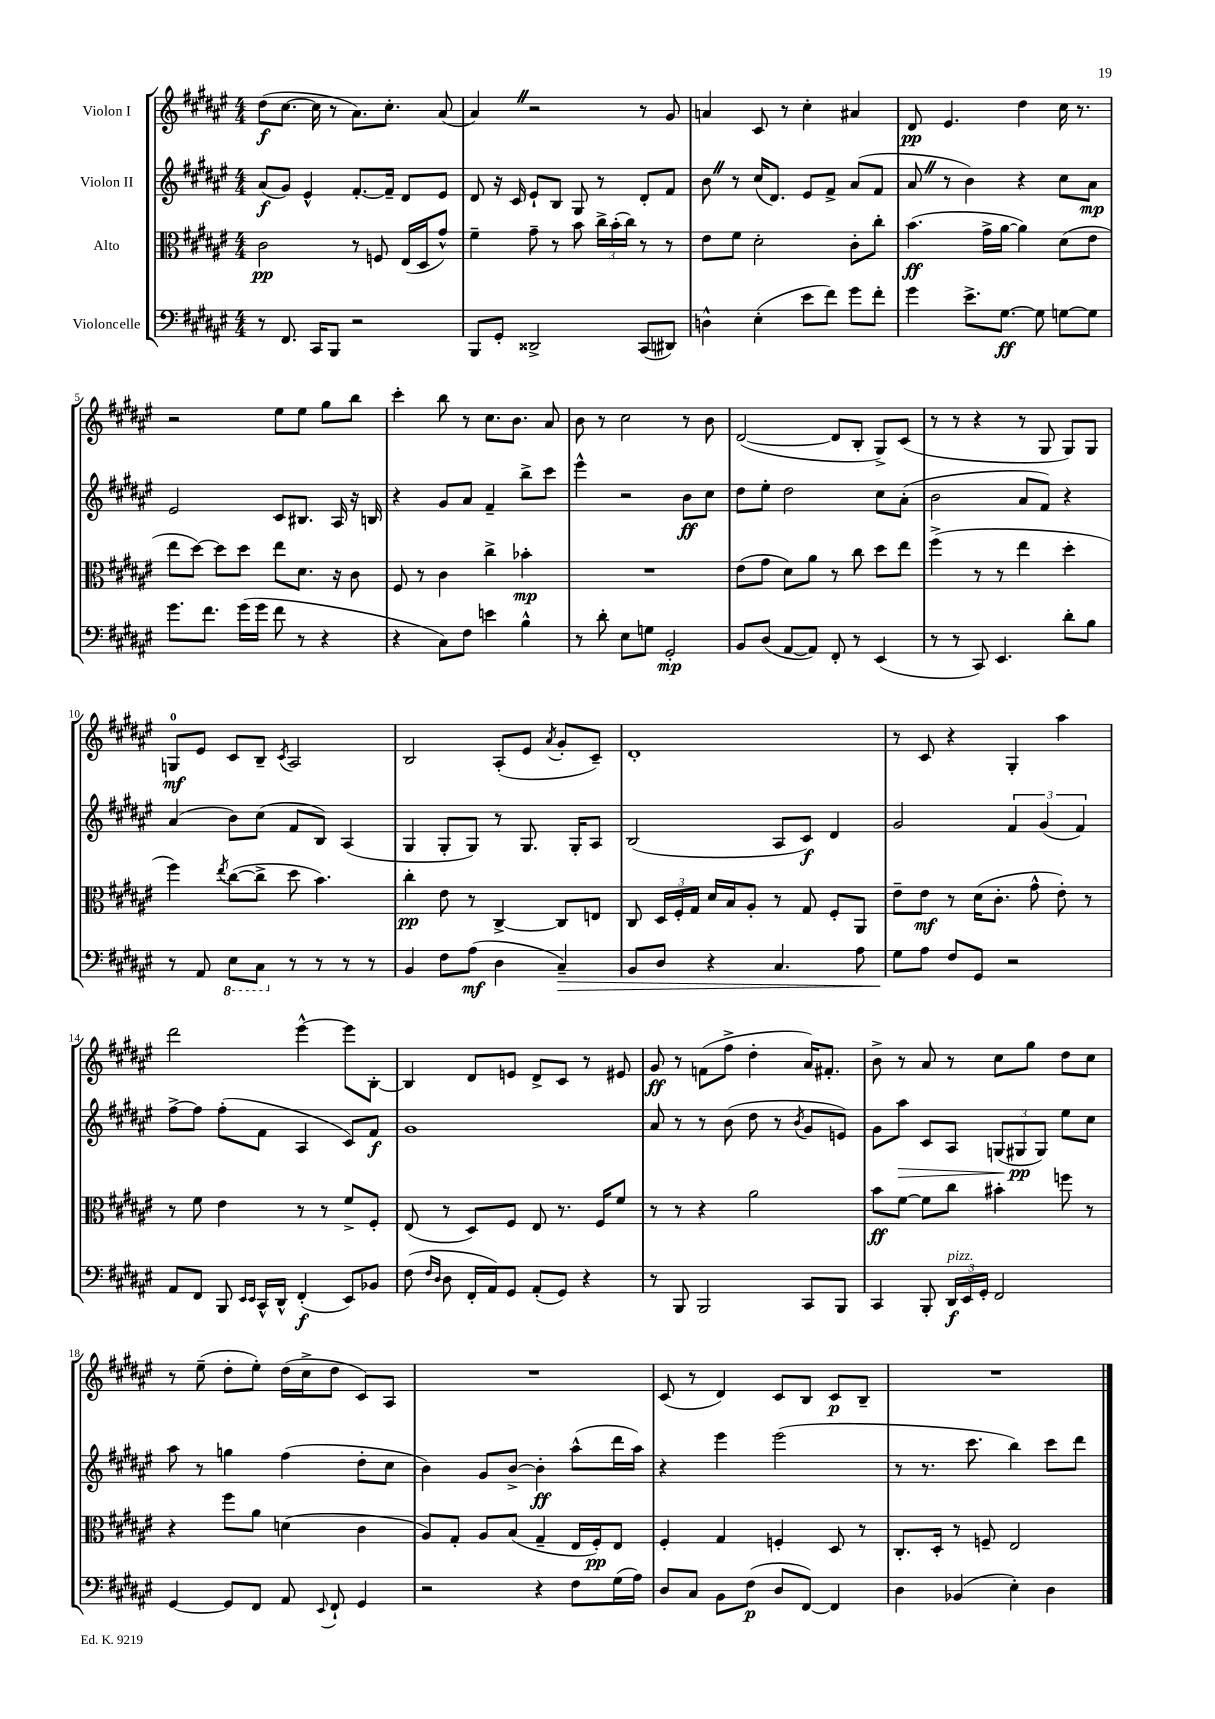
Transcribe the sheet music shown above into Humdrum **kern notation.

**kern	**kern	**kern	**kern
*staff4	*staff3	*staff2	*staff1
*clefF4	*clefC3	*clefG2	*clefG2
*k[f#c#g#d#a#e#]	*k[f#c#g#d#a#e#]	*k[f#c#g#d#a#e#]	*k[f#c#g#d#a#e#]
*M4/4	*M4/4	*M4/4	*M4/4
8r	2c#\	(8a#/L	(8dd#\L
8.FF#/	.	8g#/J)	[8.cc#\J
.	.	4e#^^/	.
16CC#/LK	.	.	16cc#\]
8BBB/J	.	.	8r
2r	8r	[8.f#'/L	8.a#\L)
.	8F/	.	.
.	.	16f#~/]Jk	8.cc#'\J
.	(16E#/LL	8d#/L	.
.	16D#/J	.	.
.	8g#^^/J)	8e#/J	(8a#/
=	=	=	=
8BBB/L	4f#~\	8d#/	4a#/)
8GG#'/J	.	16r	.
.	.	16c#/	.
2DD##^/	8g#~\	8e#`/L	2r
.	8r	8B/J	.
.	8b\	8G#/	.
.	24cc#^\LL	8r	.
.	(24b'\	.	.
.	24cc#\JJ)	.	.
(8CC#/L	8r	8d#'/L	8r
8DD#/J)	8r	8f#/J	8g#/
=	=	=	=
4D^^\	8e#\L	8b\	4a/
.	8f#\J	8r	.
(4E#'\	2d#'\	(16cc#/LK	8c#/
.	.	8.d#/J)	.
.	.	.	8r
8e#\L	.	8e#/L	4cc#'\
8f#\J)	.	8f#^/J	.
8g#\L	8c#'\L	(8a#/L	4a#/
8f#'\J	8cc#'\J	8f#/J	.
=	=	=	=
4g#\	(4.b\	8a#/	8d#/
.	.	8r	4.e#/
8.e#^\L	.	4b\)	.
.	16g#^\LL	.	.
[8.G#\J	[16a#\JJ	.	.
.	4a#\])	4r	4dd#\
8G#\]	.	.	.
[8G\L	(8d#\L	8cc#\L	16cc#\
.	.	.	8.r
8G\]J	8e#\J	8a#\J	.
=	=	=	=
8.g#\L	8ee#\L	2e#/	2r
.	[8dd#\J)	.	.
8.f#\J	.	.	.
.	8dd#\]L	.	.
(16g#\LL	8dd#\J	.	.
16g#\JJ	.	.	.
8f#\	8ee#\L	8c#/L	8ee#\L
8r	8.d#\J	8.B#/J	8ee#\J
4r	.	.	8gg#\L
.	16r	16A#/	.
.	8c#\	16r	8bb\J
.	.	16B/	.
=	=	=	=
4r	8F#/	4r	4ccc#'\
.	8r	.	.
8C#\L)	4c#\	8g#/L	8bb\
8F#\J	.	8a#/J	8r
4e\	4cc#^\	4f#~/	8.cc#\L
.	.	.	8.b\J
4B^^\	4b-'\	8bb^\L	.
.	.	8ccc#\J	8a#/
=	=	=	=
8r	1r	4eee#^^\	8b\
8d#'\	.	.	8r
8E#\L	.	2r	2cc#\
8G\J	.	.	.
2GG#'/	.	.	.
.	.	8b\L	8r
.	.	8cc#\J	8b\
=	=	=	=
8BB/L	(8e#\L	8dd#\L	([2d#/
(8D#/J	8g#\J	8ee#'\J	.
[8AA#/L	8d#\L)	2dd#\	.
8AA#/]J)	8a#\J	.	.
8FF#'/	8r	.	8d#/]L
8r	8cc#\	.	8B'/J
(4EE#/	8dd#\L	8cc#\L	8G#^/L)
.	8ee#\J	(8a#'\J	(8c#/J
=	=	=	=
8r	(4ff#^\	2b\	8r
8r	.	.	8r
8CC#/)	8r	.	4r
4.EE#/	8r	.	.
.	4ee#\	8a#/L	8r
.	.	8f#/J)	8G#/
8d#'\L	4dd#'\	4r	8G#/L)
8B\J	.	.	8G#/J
=	=	=	=
8r	4ff#\)	(4a#/	8G/L
8AA#/	.	.	8e#/J
.	8qee#/	.	.
8EE#\L	([8cc#\L	8b\L)	8c#/L
8CC#\J	8cc#^\]J	(8cc#\J	8B~/J
.	.	.	8qc#/
8r	8dd#\	8f#/L	2A#/
8r	4.b\)	8B/J)	.
8r	.	(4A#/	.
8r	.	.	.
=	=	=	=
4BB/	4cc#'\	4G#/	2B/
8F#\L	8e#\	8G#'/L	.
(8A#\J	8r	8G#/J)	.
4D#\	[4C#^/	8r	(8A#'/L
.	.	8.G#/	8e#/J
.	.	.	8qa#/
4C#~/)	8C#/]L	.	8g#'/L
.	.	16G#'/LK	.
.	8E/J	8A#/J	8c#~/J)
=	=	=	=
8BB/L	8C#/	(2B/	1d#'
8D#/J	24D#/LL	.	.
.	24F#'/	.	.
.	24G#/JJ	.	.
4r	16d#/LL	.	.
.	16B/J	.	.
.	8A#'/J	.	.
4.C#/	8r	8A#/L	.
.	8G#/	8c#/J)	.
.	8F#'/L	4d#/	.
8A#\	8AA#/J	.	.
=	=	=	=
8G#\L	8e#~\L	2g#/	8r
8A#\J	8e#\J	.	8c#/
8F#/L	8r	.	4r
8GG#/J	(16d#\LK	.	.
.	8.c#'\J	.	.
2r	.	6f#/	4G#'/
.	8g#^^\	.	.
.	.	(6g#/	.
.	8e#'\)	.	4aa#\
.	.	6f#/)	.
.	8r	.	.
=	=	=	=
8AA#/L	8r	[8ff#^\L	2ddd#\
8FF#/J	8f#\	8ff#\]J	.
8BBB/	4e#\	(8ff#'\L	.
16qqEE#/LL	.	.	.
16qqEE#/JJ	.	.	.
16CC#^^/LL	.	8f#\J	.
16DD#^^/JJ	.	.	.
(4FF#'/	8r	4A#/	[4eee#^^\
.	8r	.	.
8EE#/L)	8f#^/L	8c#/L)	8eee#\]L
8BB-/J	8F#'/J	8f#/J	[8B'\J
=	=	=	=
(8F#\	(8E#/	1g#	4B/]
16qqF#/LL	.	.	.
16qqD#/JJ	.	.	.
8D#\	8r	.	.
16FF#'/LL	8D#/L)	.	8d#/L
16AA#/J)	.	.	.
8GG#/J	8F#/J	.	8e/J
(8AA#'/L	8E#/	.	8d#^/L
8GG#/J)	8.r	.	8c#/J
4r	.	.	8r
.	16F#/LK	.	.
.	8f#/J	.	8e#/
=	=	=	=
8r	8r	8a#/	8g#/
8BBB/	8r	8r	8r
2BBB/	4r	8r	(8f\L
.	.	(8b\	8ff#^\J
.	2a#\	8dd#\	4dd#'\
.	.	8r	.
.	.	8qb/	.
8CC#/L	.	8g#/L	16a#/LK)
.	.	.	8.f#'/J
8BBB/J	.	8e/J)	.
=	=	=	=
4CC#/	8b\L	8g#\L	8b^\
.	[8f#\J	8aa#\J	8r
8BBB'/	8f#\]L	8c#/L	8a#/
24DD#/LL	8cc#\J	8A#/J	8r
24EE#/	.	.	.
24GG#'/JJ	.	.	.
2FF#/	4b#'\	(12G/L	8cc#\L
.	.	12G#/	.
.	.	.	8gg#\J
.	.	12G#/J)	.
.	8ff\	8ee#\L	8dd#\L
.	8r	8cc#\J	8cc#\J
=	=	=	=
[4GG#/	4r	8aa#\	8r
.	.	8r	(8ee#~\
8GG#/]L	8ff#\L	4gg\	8dd#'\L
8FF#/J	8a#\J	.	8ee#'\J)
8AA#/	(4d\	(4ff#\	(16dd#\LL
.	.	.	16cc#^\J
8qqEE#/	.	.	.
8FF#`/	.	.	8dd#\J
4GG#/	4c#\	8dd#'\L	8c#/L)
.	.	8cc#\J	8A#/J
=	=	=	=
2r	8A#/L)	4b\)	1r
.	8G#'/J	.	.
.	8A#/L	8g#/L	.
.	(8B/J	[8b^/J	.
4r	4G#~/	4b'\]	.
8F#\L	16E#/LL	(8aa#^^\L	.
.	16F#'/J)	.	.
(16G#\L	8E#/J	16ddd#\L	.
16A#\JJ)	.	16aa#\JJ)	.
=	=	=	=
8D#/L	4F#'/	4r	(8c#/
8C#/J	.	.	8r
8BB\L	4G#/	4eee#\	4d#/)
(8F#\J	.	.	.
8D#/L	4F'/	(2eee#\	8c#/L
[8FF#/J)	.	.	8B/J
4FF#/]	8D#/	.	8c#/L
.	8r	.	8B~/J
=	=	=	=
4D#\	8.C#'/L	8r	1r
.	.	8.r	.
.	16D#'/Jk	.	.
(4BB-/	8r	.	.
.	.	8.ccc#\	.
.	8F~/	.	.
4E#'\)	2E#/	4bb\)	.
4D#\	.	8ccc#\L	.
.	.	8ddd#\J	.
==	==	==	==
*-	*-	*-	*-
